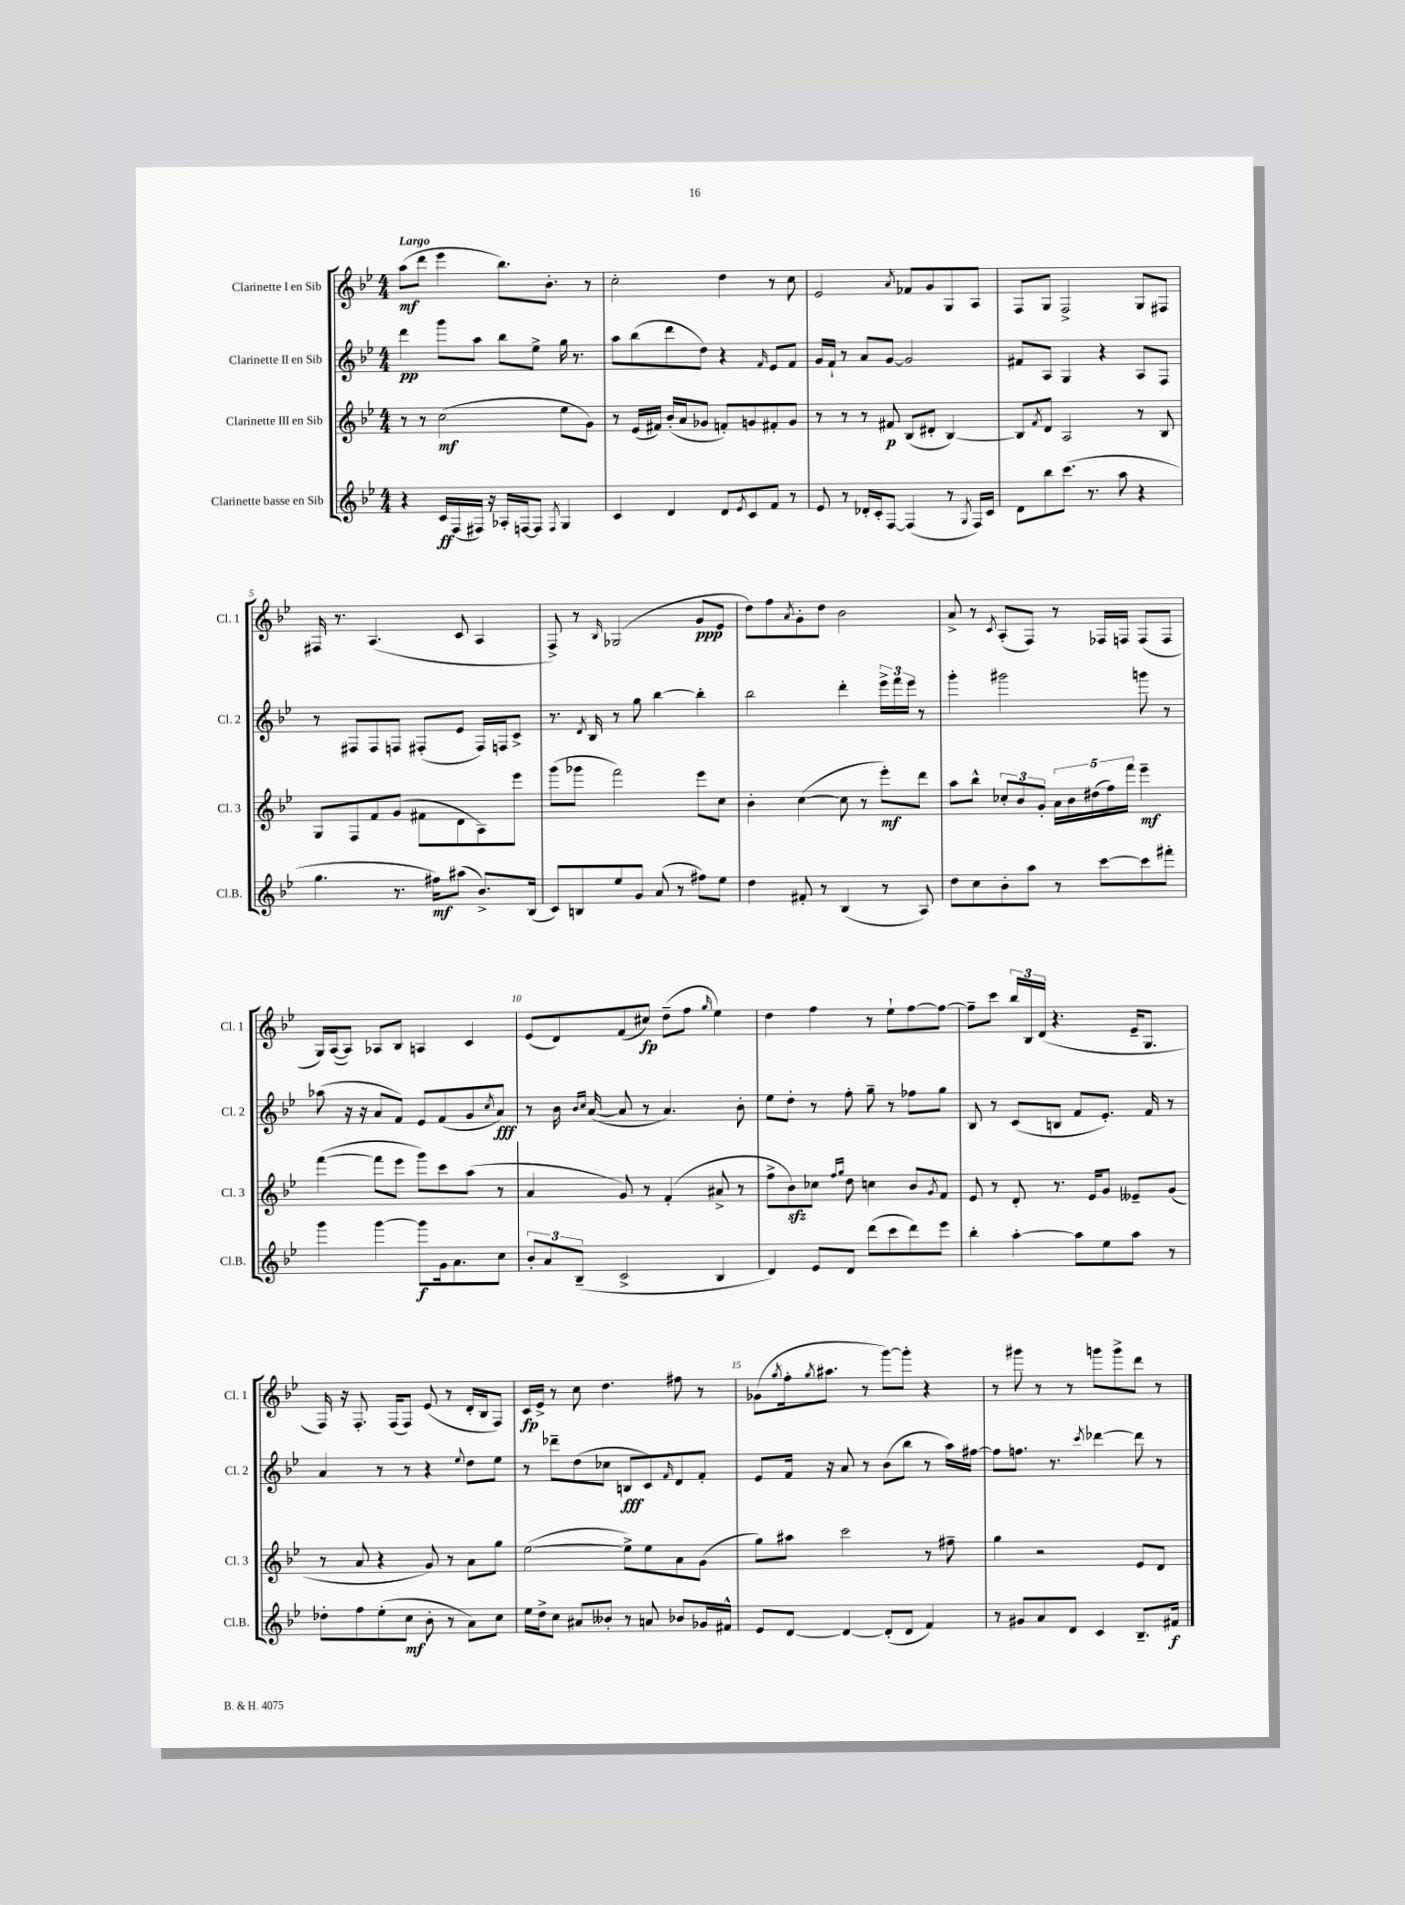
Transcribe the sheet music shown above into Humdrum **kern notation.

**kern	**kern	**kern	**kern
*staff4	*staff3	*staff2	*staff1
*clefG2	*clefG2	*clefG2	*clefG2
*k[b-e-]	*k[b-e-]	*k[b-e-]	*k[b-e-]
*M4/4	*M4/4	*M4/4	*M4/4
4r	8r	4ddd	(8aa
.	8r	.	8ddd
16c	(2cc	8ggg	4eee-
(16F	.	.	.
16F#)	.	8aa	.
16r	.	.	.
16A-'	.	8bb-	8.bb-)
[16F	.	.	.
8F]	.	8ee-^	.
.	.	.	8.b-'
8qF	.	.	.
4G	8ee-	16gg	.
.	.	8.r	.
.	8g)	.	8r
=	=	=	=
4c	8r	8aa	2cc'
.	(16e-	(8bb-	.
.	16f#)	.	.
4d	(16b-'	8ddd	.
.	16a	.	.
.	8g-	8dd)	.
8d	8f')	4r	4dd
8qe-	.	.	.
8c	8g	.	.
.	.	16qqf	.
8f	8f#'	8e-	8r
8r	8g	8f	8cc
=	=	=	=
8e-	8r	16g	2e-
.	.	16f`	.
8r	8r	8r	.
16d-'	8r	8a	.
16c'	.	.	.
[8F	8f#	[8g	.
.	.	.	8qa
(4F]	(8B-	2g]	8f-
.	8d#'	.	8g
8r	[4B-)	.	8G
8qG	.	.	.
16F)	.	.	8A
16c	.	.	.
=	=	=	=
8d	8B-]	8f#	8F
.	8qf	.	.
8bb-	8d	8A	8G
(8.ccc	2A	4G	2F^
8.r	.	.	.
.	.	4r	.
8aa	.	.	.
4r	8r	8A	8G
.	8B-	8F	8F#
=	=	=	=
4.gg	8G	8r	16F#
.	.	.	8.r
.	8F	8F#	.
.	8f	8F#	(4.A
8.r	(8g	8F	.
.	8f#	(8F#'	.
16ff#)	.	.	.
(8aa#	8d	8e-	8c
8.b-^)	8A)	16F#)	4A
.	.	16F	.
.	8eee-	8c^	.
(16B-	.	.	.
=	=	=	=
8c)	(8ggg	8.r	8F^)
8B	8ggg-	.	8r
.	.	8qd	.
.	.	16B-	.
.	.	.	16qqB-
8ee-	2fff)	8r	(2G-
8g	.	8gg	.
(8a	.	[4bb-	.
8r	.	.	.
8ff#)	8eee-	4bb-']	8g
8ee-	8cc	.	8e-
=	=	=	=
4dd	4b-'	2bb-	8dd)
.	.	.	8ff
.	.	.	8qa
8f#'	([4cc	.	8g'
8r	.	.	8dd
(4B-	8cc]	4ddd'	2b-
.	8r	.	.
8r	8eee-')	24eee-^	.
.	.	24fff	.
.	.	24eee-	.
8A)	8ddd	8r	.
=	=	=	=
8dd	8aa	4ggg'	8a^
8cc	8bb-^^	.	8r
.	.	.	8qc
8b-'	12cc-'	2ggg#	(8A'
.	12b-	.	.
8aa	.	.	8F)
.	12g'	.	.
8r	20a	.	8r
.	20b-	.	.
.	(20dd#	.	.
[8ccc	.	.	16F-
.	20ff)	.	.
.	.	.	16F
.	20fff	.	.
8ccc]	4eee-~	8ggg	(8F
8fff#'	.	8r	8F
=	=	=	=
4ggg	([4fff	(8aa-	16G)
.	.	.	([16A
.	.	16r	8A])
.	.	16r	.
[4ggg	8fff]	8a	8A-
.	8eee-	8f)	8B-
8ggg]	8ggg)	8e-	4A
16g	8ccc	(8f	.
8.a	.	.	.
.	(8aa	8g	4c
.	.	8qcc	.
8cc	8r	8a)	.
=	=	=	=
12b-'	4a	8r	(8e-
12a	.	.	.
.	.	16b-	8d)
(12B-~	.	.	.
.	.	16qqb-	.
.	.	16qqcc	.
.	.	([16a	.
2c^	8g)	8a]	(8f
.	8r	8r	8cc#)
.	(4f'	4.a)	(8dd~
.	.	.	8ff
.	.	.	16qqgg
4B-	8a#^	.	4ee-)
.	8r	8b-'	.
=	=	=	=
4d)	8ff^	8ee-	4dd
.	8b-)	8dd'	.
8e-	8cc-	8r	4ff
.	16qqff	.	.
.	16qqgg	.	.
8d	8dd	8ff'	.
(8ddd	4cc	8gg~	8r
8ccc	.	8r	8ee-`
8ddd)	8b-	8ff-	[8ff
.	8qg	.	.
8eee-	8f	8gg	8ff_
=	=	=	=
4bb-'	8e-	8B-	8ff~]
.	8r	8r	8ccc
[4aa'	8d'	(8c	24bb-
.	.	.	24B-
.	.	.	(24d
.	8.r	8B	4.r
8aa]	.	8f	.
.	16e-	.	.
8ee-	8g	8.e-')	.
8aa	8e--~	.	16e-~
.	.	16f	8.G
8r	(8g	8r	.
=	=	=	=
8dd-'	8r	4a	16F)
.	.	.	16r
8ff	8a	.	8.F'
(8ee-'	4r	8r	.
.	.	.	(16F
8cc	.	8r	8F)
8b-'	8g)	4r	(8e-
8r	8r	.	8r
.	.	8qqee-	.
8a)	8a	8dd	16d'
.	.	.	16B-
8cc	8gg	8ee-	8F)
=	=	=	=
16ee-	([2ee-	8r	16c
16dd^	.	.	16e-^
8cc	.	8ddd-~	8r
8a#	.	(8dd	8cc
8b--'	.	8cc-	4.dd
8r	8ee-^])	8B	.
8a	8ee-	8c)	.
.	.	16qqf	.
8b-	8a	8d	8ff#
16g-	(8g	8f'	8r
16f#^^	.	.	.
=	=	=	=
8e-	8gg)	8e-	(8g-
.	.	.	8qgg
[8d	8aa#	16f	16ff'
.	.	.	8qgg
.	.	16r	8.aa#
4d_	2ccc	8a	.
.	.	8r	8r
(8d']	.	(8b-	[8ggg)
8d	.	8bb-	8ggg']
4f)	8r	8r	4r
.	8ff#~	16aa)	.
.	.	[16ff#	.
=	=	=	=
8r	4gg	8ff#]	8r
8g#	.	8.ff	8ggg#
8a	2r	.	8r
.	.	8.r	.
8d	.	.	8r
.	.	8qccc	.
4c	.	[4ddd-	8ggg
.	.	.	8ggg^
8.B-~	8e-	8ddd-]	8ddd
.	8d	8r	8r
16f#	.	.	.
==	==	==	==
*-	*-	*-	*-
